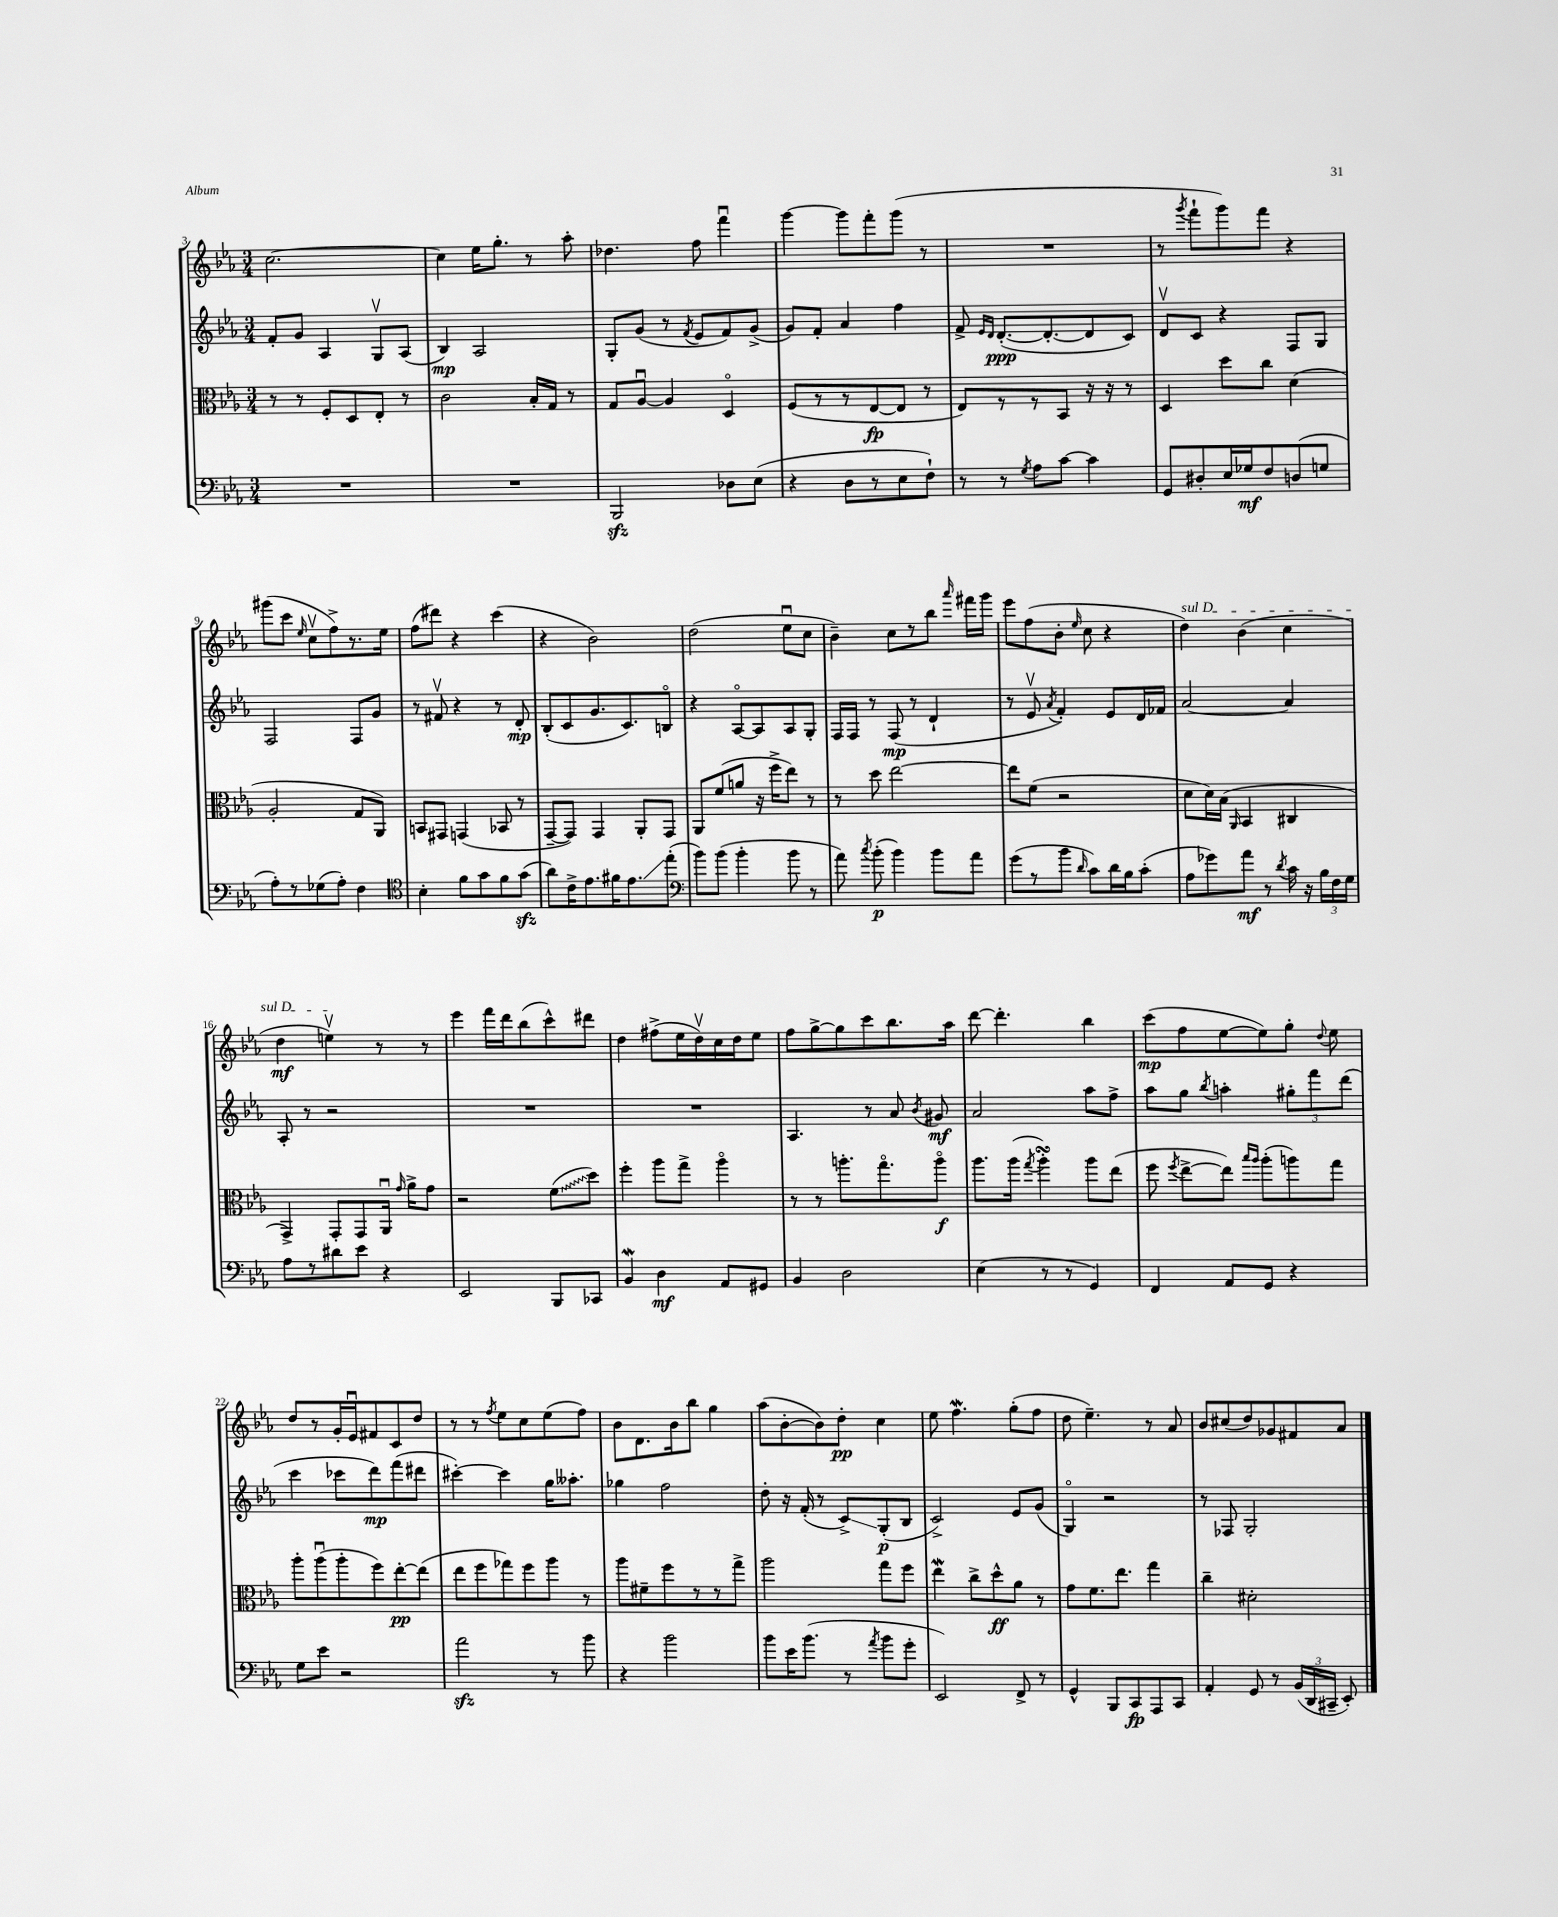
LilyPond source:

<<
\new StaffGroup <<
\new Staff = "s0" {
    \clef treble \key ees \major \numericTimeSignature \time 3/4
    \autoBeamOff c''2.~ |
    c''4 ees''16[ g''8.]-. r8 aes''8-. |
    des''4. f''8 f'''4\downbow |
    g'''4~ g'''8[ f'''8-. g'''8]( r8 |
    R2. |
    r8 \acciaccatura { g'''8 } f'''8[-! g'''8) f'''8] r4 |
    gis'''8[( c'''8] \grace { ees''16 } c''8[\upbow f''8->) r8. ees''16] |
    f''8[( dis'''8]) r4 c'''4( |
    r4 bes'2) |
    d''2( ees''8[\downbow c''8] |
    bes'4--) c''8[ r8 bes''8] \grace { aes'''16 } fis'''16[ g'''16] |
    ees'''8[ f''8( bes'8]-. \grace { ees''16 } c''8 r4 |
    \once \override TextSpanner.bound-details.left.text = \markup { \italic "sul D" } d''4\startTextSpan) bes'4( c''4 |
    d''4\mf e''4\upbow\stopTextSpan) r8 r8 |
    ees'''4 f'''16[ d'''16 bes''8( c'''8-^) dis'''8] |
    d''4 fis''8[->( ees''16 d''16\upbow) c''16 d''16 ees''8] |
    f''8[ g''8~-> g''8 c'''8 bes''8. aes''16] |
    d'''8~ d'''4.-. bes''4 |
    c'''8[\mp( f''8 ees''8~ ees''8) g''8]-. \appoggiatura { d''8 } ees''8 |
    d''8[ r8 g'16-. ees'16\downbow fis'8 c'8 d''8] |
    r8 r8 \acciaccatura { f''8 } ees''8[ c''8 ees''8( f''8]) |
    bes'8[ d'8. bes'16 bes''8] g''4 |
    aes''8[( bes'8~-. bes'8) d''8]-.\pp c''4 |
    ees''8 f''4.\mordent g''8[-.( f''8] |
    d''8 ees''4.--) r8 aes'8 |
    bes'8[ cis''8( d''8) ges'8 fis'8 aes'8] \bar "|." |
}
\new Staff = "s1" {
    \clef treble \key ees \major \numericTimeSignature \time 3/4
    \autoBeamOff f'8[-. g'8] aes4 g8[\upbow aes8]( |
    bes4\mp) aes2 |
    g8[-. g'8]( r8 \acciaccatura { f'8 } ees'8[ f'8) g'8]->( |
    g'8[) f'8]-. aes'4 f''4 |
    f'8-> \grace { ees'16[ d'16] } d'8.[~-.\ppp( d'8.~-. d'8 c'8]) |
    d'8[\upbow c'8] r4 f8[ g8] |
    f2 f8[ g'8] |
    r8 fis'8\upbow r4 r8 d'8-.\mp |
    bes8[-.( c'8 g'8. c'8.) b8]\flageolet |
    r4 aes8[~\flageolet aes8 aes8 g8]-. |
    f16[ f16] r8 f8\mp( r8 d'4-! |
    r8 ees'8\upbow \acciaccatura { aes'8 } f'4-.) ees'8[ d'16 fes'16] |
    aes'2~ aes'4 |
    aes8-. r8 r2 |
    R2. |
    R2. |
    aes4. r8 aes'8 \acciaccatura { bes'8 } gis'8\mf |
    aes'2 aes''8[ f''8]-> |
    aes''8[ g''8] \acciaccatura { bes''8 } a''4-. \tuplet 3/2 { gis''8[-. f'''8 d'''8]( } |
    c'''4 ces'''8[ d'''8\mp) f'''8( dis'''8] |
    cis'''4~-.) cis'''4 g''16[ aeses''8.]-. |
    ges''4 f''2 |
    d''8-. r16 f'16-.( r8 c'8[->\glissando) g8-.\p( bes8] |
    c'2->) ees'8[ g'8]( |
    g4\flageolet) r2 |
    r8 fes8 g2-. \bar "|." |
}
\new Staff = "s2" {
    \clef alto \key ees \major \numericTimeSignature \time 3/4
    \autoBeamOff r8 r8 f8[-. d8 ees8]-. r8 |
    c'2 bes16[-. g16] r8 |
    g8[ aes8]~\downbow aes4 d4\flageolet |
    f8[( r8 r8 ees8~\fp ees8] r8 |
    ees8[) r8 r8 bes,8] r16 r16 r8 |
    d4 d''8[ c''8] d'4( |
    aes2-. g8[ aes,8]) |
    b,8[ gis,8] g,4( bes,8 r8 |
    g,8[~-- g,8]) g,4 aes,8[-. g,8] |
    aes,8[ f'8( a'8] r16 f''16[-> ees''8]) r8 |
    r8 d''8 ees''2~ |
    ees''8[ f'8]( r2 |
    d'8[ d'16) bes16]( \grace { aes,16 } bes,4 cis4 |
    g,4->) g,8[-. g,8 aes,16]\downbow \grace { g'16 } aes'16[-> g'8] |
    r2 \once \override Glissando.style = #'zigzag f'8[\glissando( d''8]) |
    f''4-. aes''8[ g''8]-> aes''4\flageolet |
    r8 r8 a''8.[-. g''8.\flageolet a''8]\flageolet\f |
    aes''8.[ aes''16]( \acciaccatura { g''8 } aes''4-.\turn) aes''8[ ees''8]( |
    f''8 \acciaccatura { f''8 } ees''8[~-> ees''8]) \grace { bes''16[ aes''16] } aes''8[-.( a''8) g''8] |
    aes''8[-. aes''8\downbow( aes''8-. f''8) ees''8~-.\pp ees''8]( |
    ees''8[ f''8 ges''8) f''8 aes''8] r8 |
    aes''8[ fis'8-- f''8 r8 r8 g''8]-> |
    aes''2 g''8[ f''8] |
    ees''4\mordent c''8[-> d''8-^\ff aes'8] r8 |
    g'8[ f'8. ees''8.] g''4 |
    c''4-- dis'2-. \bar "|." |
}
\new Staff = "s3" {
    \clef bass \key ees \major \numericTimeSignature \time 3/4
    \autoBeamOff R2. |
    R2. |
    bes,,2\sfz des8[ ees8]( |
    r4 d8[ r8 ees8 f8]-!) |
    r8 r8 \acciaccatura { g8 } aes8[ c'8]~ c'4 |
    g,8[ dis8-. ees16 ges16\mf f8 d8( g8] |
    aes8[-.) r8 ges8( aes8]-.) f4 |
    \clef tenor bes4-. f'8[ g'8 f'8 g'8]\sfz( |
    aes'8[) c'16-> ees'8. fis'16 ees'8.\glissando ees''8]-.( |
    \clef bass bes'8[) bes'8]( bes'4-. bes'8 r8 |
    aes'8) \acciaccatura { c''8 } bes'8-.\p( bes'4) bes'8[ aes'8] |
    g'8[( r8 bes'8] \grace { d'16 } c'8[) d'16 bes16 c'8]-.( |
    aes8[ ges'8) aes'8]\mf r8 \acciaccatura { d'8 } c'16 r16 \tuplet 3/2 { bes16[ f16 g16] } |
    aes8[ r8 dis'8 ees'8] r4 |
    ees,2 bes,,8[ ces,8] |
    bes,4\mordent d4\mf aes,8[ gis,8] |
    bes,4 d2 |
    ees4( r8 r8 g,4) |
    f,4 aes,8[ g,8] r4 |
    g8[ ees'8] r2 |
    aes'2\sfz r8 bes'8 |
    r4 bes'2 |
    bes'8[ ees'16 bes'8.]( r8 \acciaccatura { aes'8 } bes'8[ g'8]-. |
    ees,2) f,8-> r8 |
    g,4-^ bes,,8[ c,8\fp aes,,8 c,8] |
    aes,4-. g,8 r8 \tuplet 3/2 { bes,16[( d,16 cis,16]-- } ees,8-.) \bar "|." |
}
>>
>>
\layout { \context { \Score currentBarNumber = #3 } }
